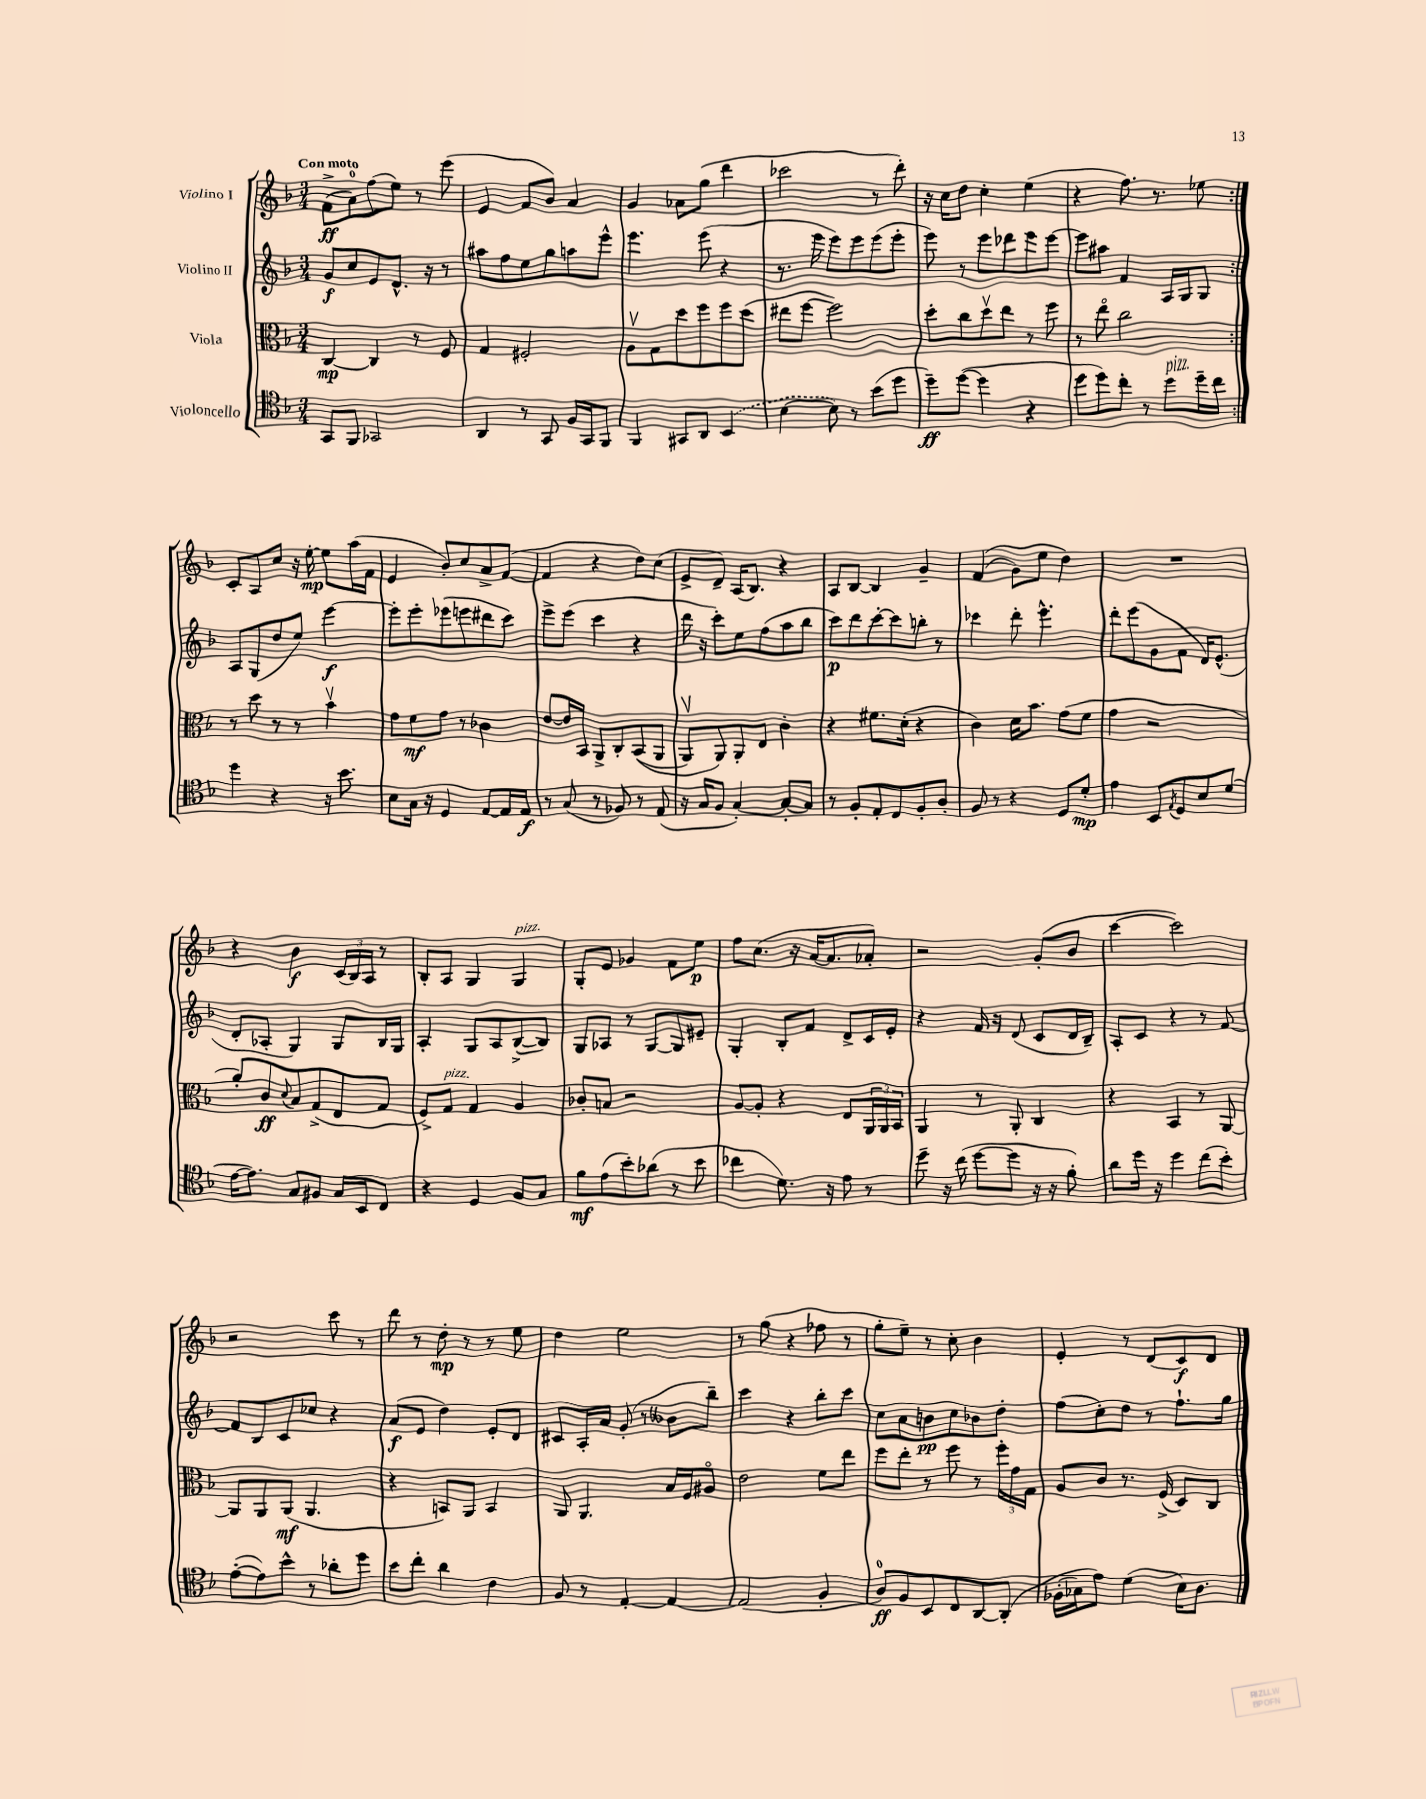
<<
\new StaffGroup <<
\new Staff = "s0" \with { instrumentName = "Violino I" } {
    \clef treble \key f \major \numericTimeSignature \time 3/4 \tempo "Con moto"
    \repeat volta 2 { f'8->\ff( a'8-0) f''8( e''8) r8 e'''8( |
    e'4 f'8 bes'8) a'4 |
    g'4 aes'8 g''8( d'''4 |
    ces'''2 r8 d'''8-.) |
    r16 c''16 d''8 c''4-. e''4( |
    r4 f''8.) r8. ees''8 | }
    c'8-. a8 c''8 r16 e''16~-.\mp e''8 a''16( f'16 |
    e'4 bes'8-.) c''8 a'8-> f'8~( |
    f'4 r4 d''8) c''8( |
    e'8-> d'8--) a16( bes8.) r4 |
    a8 bes8~ bes4 g'4-- |
    f'4(\( g'8) e''8 d''4\) |
    R2. |
    r4 bes'4\f \tuplet 3/2 { c'16( bes16) a16 } r8 |
    bes8-. a8 g4 g4^\markup { \italic "pizz." } |
    g8-. e'8 ges'4 f'8 e''8\p |
    f''8 c''8.( r16 a'16~ a'8. aes'8-.) |
    r2 g'8-.( bes'8 |
    c'''4~ c'''2) |
    r2 c'''8 r8 |
    d'''8 r8 d''8-.\mp r8 r8 e''8 |
    d''4 e''2 |
    r8 g''8( r4 fes''8 r8 |
    g''8-. e''8--) r8 c''8-. bes'4 |
    e'4-. r8 d'8( c'8\f) d'8 \bar "|." |
}
\new Staff = "s1" \with { instrumentName = "Violino II" } {
    \clef treble \key f \major \numericTimeSignature \time 3/4
    \repeat volta 2 { g'8\f c''8 e'8 d'8.-^ r16 r8 |
    ais''8 f''8 e''8 g''8 a''8 e'''8-^ |
    e'''4. e'''8( r4 |
    r8. e'''16 e'''8) e'''8 e'''8( e'''8-. |
    e'''8) r8 e'''8 des'''8 e'''8 e'''8~ |
    e'''8 ais''8 f'4 a16 g16 g8 | }
    a8 g8( d''8 e''8) e'''4~\f |
    e'''8-. e'''8-. ees'''8( e'''8 dis'''8 c'''8) |
    e'''8-> e'''8( c'''4 r4 |
    d'''16 r16 c'''8-.) e''8 f''8( a''8 bes''8 |
    c'''8\p) d'''8 c'''8~-. c'''8 b''8-. r8 |
    ces'''4 d'''8-. e'''4.-^ |
    d'''8-. e'''8( g'8 f'8 d'16) e'8.-^( |
    d'8-. aes8-. g4) g8 bes16 g16 |
    a4-. g8 a8 bes8~->( bes8) |
    g8 aes8 r8 g8~ g8 eis'8-- |
    g4-. bes8-. f'8 d'8-> c'16 e'16-. |
    r4 f'16 r16 d'8( c'8 d'16 bes16--) |
    a8-. c'8 r4 r8 f'8~ |
    f'8 bes8 c'8 ces''8 r4 |
    a'8\f( e'8 d''4) e'8-. d'8 |
    cis'8 a16-. a'16 g'8-.( r8 beses'8 bes''8--) |
    c'''4 r4 bes''8-. c'''8 |
    c''8 a'8 b'8\pp c''8 bes'8 d''8-. |
    f''8( c''8-.) d''8 r8 f''8.-! g''16 \bar "|." |
}
\new Staff = "s2" \with { instrumentName = "Viola" } {
    \clef alto \key f \major \numericTimeSignature \time 3/4
    \repeat volta 2 { c4~\mp c4 r8 f8 |
    g4 fis2-. |
    a8\upbow g8 d''8 f''8 f''8 d''8( |
    eis''8 f''8~ f''2) |
    d''8-. c''8 d''8\upbow e''8 r8 f''8 |
    r8 e''8\flageolet c''2 | }
    r8 d''8 r8 r8 bes'4\upbow |
    g'8 f'8\mf g'8 r8 ces'4 |
    e'8~ e'16 bes,16 a,8-> c8-. bes,8(\( a,8 |
    a,8\upbow) a,8\) a,8-. e8 c'4-. |
    r4 fis'8. d'16-.( r4 |
    c'4) d'16 bes'8. g'8( f'8 |
    g'4 r2 |
    a'8-.) c'8\ff \appoggiatura { d'8 } bes8 g8->( e8 g8 |
    f8->) g8^\markup { \italic "pizz." } g4 a4 |
    ces'8-. b8 r2 |
    a8~ a8-. r4 e8 \tuplet 3/2 { a,16 a,16 bes,16 } |
    a,4 r8 a,8-. c4 |
    r4 bes,4 r8 a,8~ |
    a,8 a,8 a,8\mf( a,4. |
    r4 b,8) a,8 b,4 |
    a,8 a,4. bes16 f16 ais8\flageolet |
    e'2 f'8 e''8 |
    f''8 e''8-. r8 f''8 r8 \tuplet 3/2 { f''16-. g'16 g16 } |
    a8 c'8 r8. f16->( d8) c8 \bar "|." |
}
\new Staff = "s3" \with { instrumentName = "Violoncello" } {
    \clef tenor \key f \major \numericTimeSignature \time 3/4
    \repeat volta 2 { g,8 f,8 ges,2 |
    a,4 r8 g,8 f16 g,16 f,8 |
    f,4 gis,8 a,8 \once \slurDashed bes,4( |
    bes4~ bes8) r8 bes'8( d''8 |
    d''8--\ff) d''8~( d''4 r4 |
    d''8 d''8) c''8-. r8 d''8^\markup { \italic "pizz." } d''16-- c''16 | }
    d''4 r4 r16 bes'8. |
    bes8 g16 r16 d4 e8~ e16 e16\f |
    r8 g8( r8 fes8) r8 e8( |
    r16 g16 f8 g4~-.) g8~-. g8 |
    r8 f8-. e8-. c8 f8-. a8-. |
    f8 r8 r4 d8 d'8-.\mp |
    e'4 bes,8 \acciaccatura { e8 } d8 bes8 d'8( |
    e'16~ e'8.) g8 fis8 g16 bes,16 c8 |
    r4 d4 f8 g8 |
    f'8\mf e'8( bes'8-.) aes'8( r8 bes'8 |
    ces''4 d'8.) r16 e'8 r8 |
    d''8-- r16 c''16( d''8~ d''8 r16 r16 f'8-.) |
    a'8 d''16 r16 d''4 c''8( bes'8-.) |
    e'8~-.( e'8) bes'8-^ r8 aes'8-. d''8 |
    bes'8 c''8-. a'4 c'4 |
    f8 r8 e4~-. e4~ |
    e2( f4-. |
    a8-0\ff) f8 bes,8 c8 a,8~ a,8-.\( |
    fes16-.( ges16) e'8\) d'4( bes16) a8. \bar "|." |
}
>>
>>
\layout { \context { \Score \remove "Bar_number_engraver" } }
